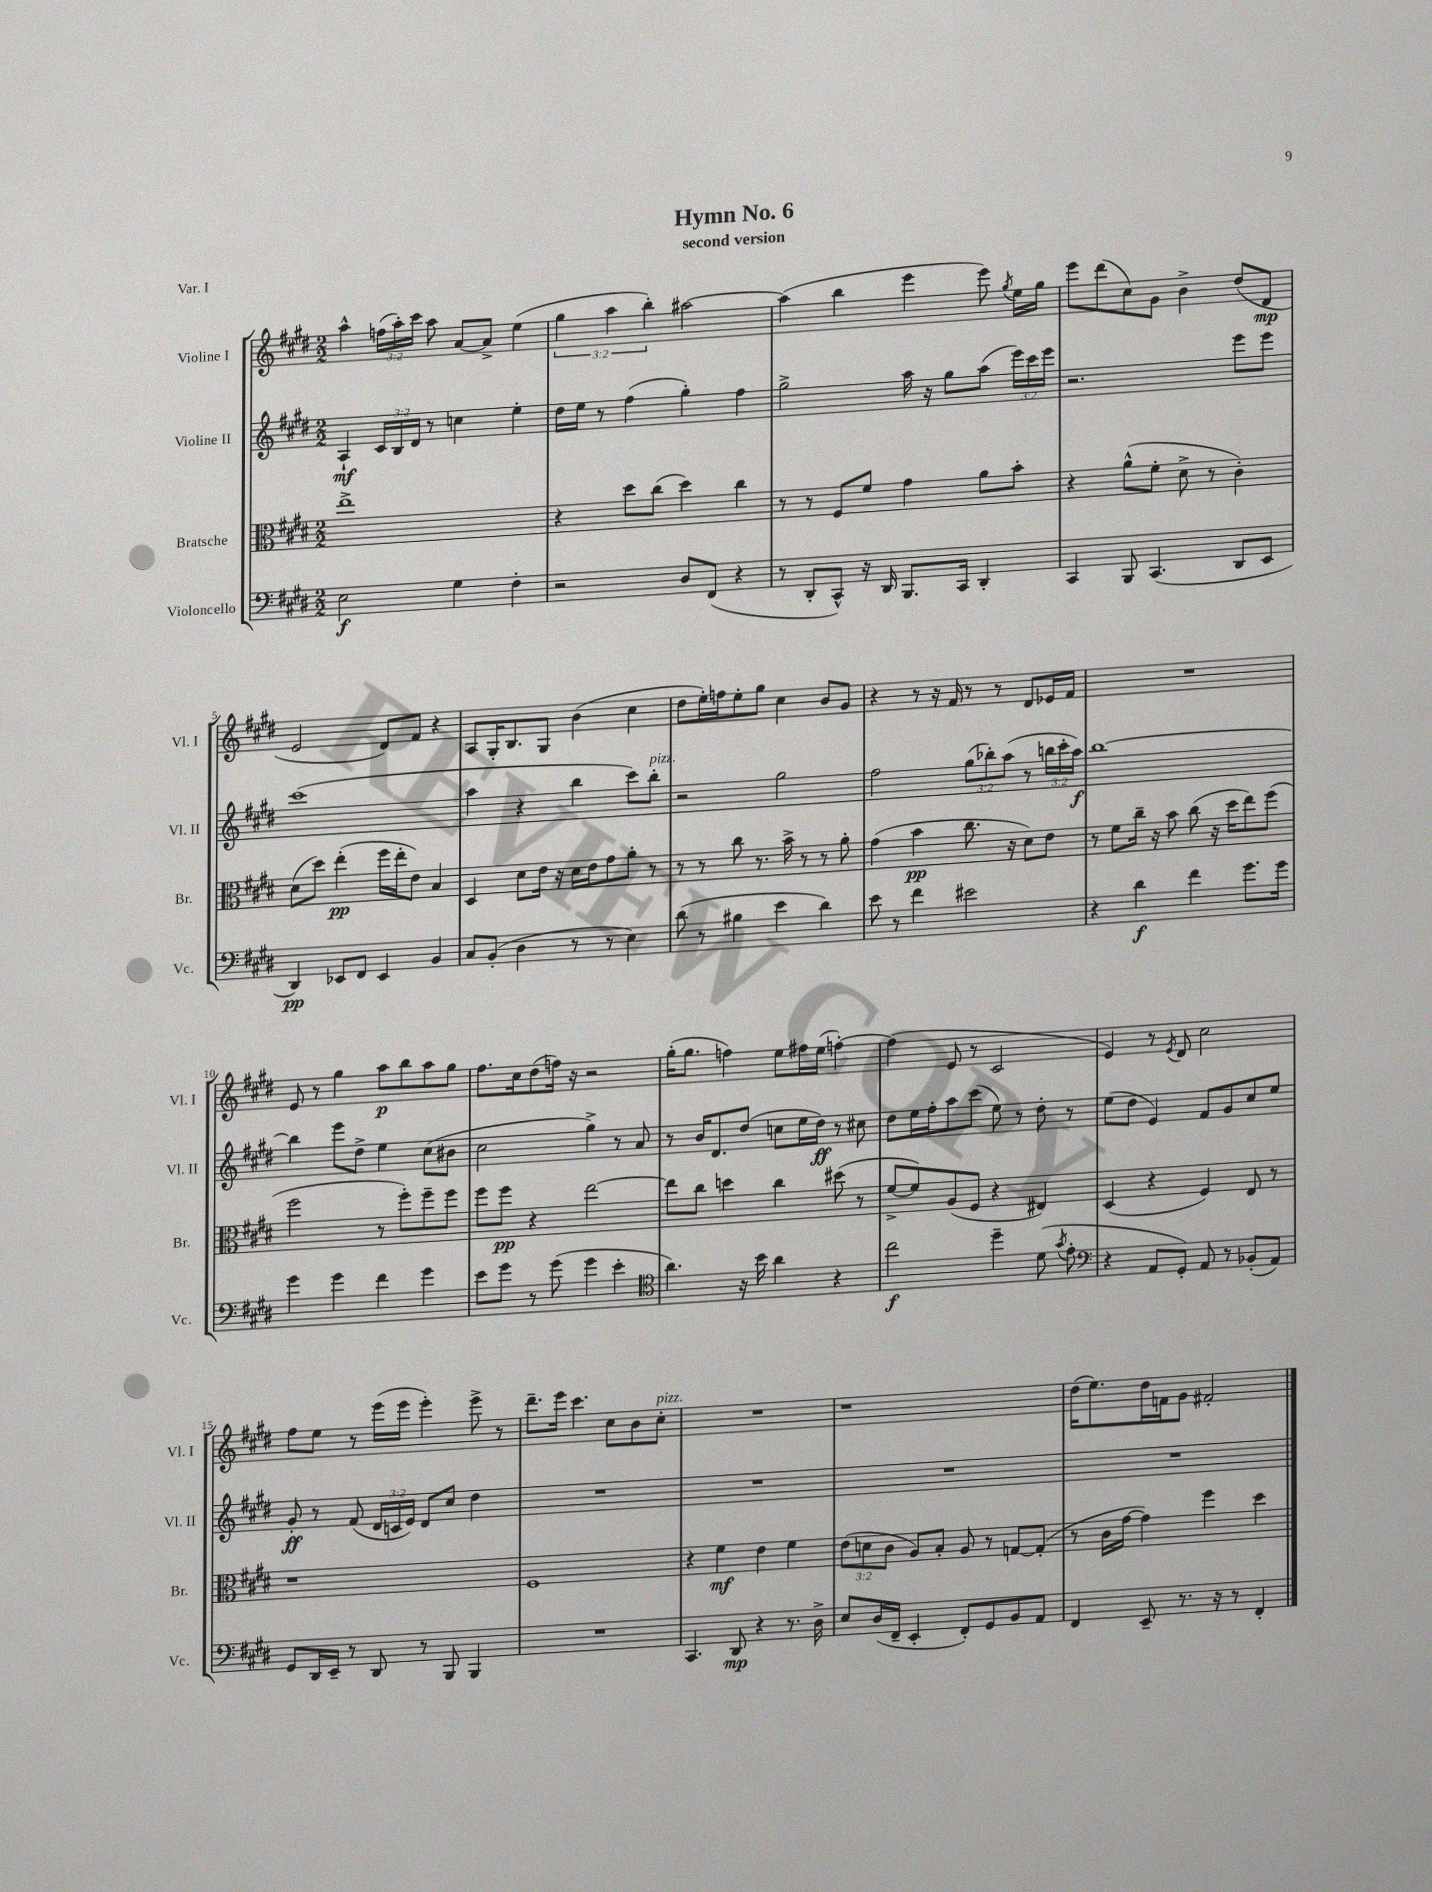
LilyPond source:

\header { title = "Hymn No. 6" subtitle = "second version" piece = "Var. I" }
<<
\new StaffGroup <<
\new Staff = "s0" \with { instrumentName = "Violine I" shortInstrumentName = "Vl. I" } {
    \clef treble \key e \major \numericTimeSignature \time 2/2 \override Staff.TupletNumber.text = #tuplet-number::calc-fraction-text
    \autoBeamOff a''4-^ \tuplet 3/2 { f''16[( a''16-.) cis'''16] } a''8 a'8[~ a'8]-> e''4( |
    \tuplet 3/2 { gis''4 a''4 b''4-.) } ais''2~ |
    ais''4( b''4 e'''4 e'''8) \acciaccatura { gis''8 } e''16[ gis''16] |
    e'''8[ dis'''8( cis''8) gis'8] b'4-> dis''8[( dis'8]\mp |
    e'2 dis'8[) fis'8] r4 |
    a8[ gis16-. b8. gis8] b'4( cis''4 |
    dis''8[ e''16-.) f''16 e''8-. gis''8] cis''4 b'8[ gis'8] |
    r4 r8 r16 fis'16 r8 r8 dis'8[ ees'16 fis'16] |
    R1 |
    e'8 r8 gis''4 a''8[\p b''8 a''8 gis''8] |
    fis''8.[ cis''16 dis''8( f''16]) r16 r2 |
    gis''16[-.( gis''8.] f''4) e''8[ fis''16 e''16]( f''4~-.) |
    f''4( e'8 r8 cis'2 |
    e'4) r8 \acciaccatura { e'8 } dis'8 cis''2 |
    fis''8[ e''8] r8 e'''16[( e'''16] e'''4-.) e'''8-> r8 |
    dis'''8.[-- e'''16] cis'''4. cis''8[ b'8 cis''8]-.^\markup { \italic "pizz." } |
    R1 |
    r1 |
    dis''16[( e''8.) dis''16 f'16 gis'8] fis'2-. \bar "|." |
}
\new Staff = "s1" \with { instrumentName = "Violine II" shortInstrumentName = "Vl. II" } {
    \clef treble \key e \major \numericTimeSignature \time 2/2 \override Staff.TupletNumber.text = #tuplet-number::calc-fraction-text
    \autoBeamOff a4-!\mf \tuplet 3/2 { cis'16[ b16 dis'16] } r8 c''4 e''4-. |
    dis''16[ e''16] r8 fis''4( gis''4-.) fis''4 |
    gis''2-> a''16 r16 gis''8[ a''8]( \tuplet 3/2 { e'''16[) cis'''16 e'''16] } |
    r2. e'''8[ e'''8] |
    cis'''1( |
    a''4 r4 b''4 cis'''8[) b''8]-.^\markup { \italic "pizz." } |
    r2 gis''2 |
    fis''2 \tuplet 3/2 { gis''8[( bes''8-.) a''8]( } r8 \tuplet 3/2 { b''16[ cis'''16-. a''16]\f) } |
    b''1~ |
    b''4 e'''8[ dis''8]-> e''4 cis''8[( bis'8] |
    cis''2 gis''4->) r8 a'8 |
    r8 b'16[ dis'8. dis''8]( c''8[ e''16 dis''16]\ff) r8 cis''8 |
    dis''8[ e''16 fis''16-. a''8 cis'''8]( e''8) r8 dis''8-. r8 |
    e''8[( dis''8] e'4) fis'8[ gis'8 cis''8 e''8] |
    gis'8-.\ff r8 fis'8( \tuplet 3/2 { dis'16[ c'16 e'16]) } dis'8[ cis''8] dis''4 |
    R1 |
    R1 |
    R1 |
    R1 \bar "|." |
}
\new Staff = "s2" \with { instrumentName = "Bratsche" shortInstrumentName = "Br." } {
    \clef alto \key e \major \numericTimeSignature \time 2/2 \override Staff.TupletNumber.text = #tuplet-number::calc-fraction-text
    \autoBeamOff e''1-> |
    r4 dis''8[ cis''8]( dis''4) cis''4 |
    r8 r8 fis8[ fis'8] gis'4 a'8[ b'8]-. |
    r4 a'8[-^( fis'8]-. dis'8-> r8 cis'4-.) |
    dis'8[( dis''8]) e''4-.\pp( fis''16[ e''16-. e'8]) b4 |
    dis4 dis'8[ e'16] r16 dis'16[ e'16 gis'8 a'8]-. r8 |
    r8 r8 cis''8 r8. b'16-> r8 r8 a'8-. |
    gis'4( b'4\pp cis''8. r16 dis'8[) e'8] |
    r8 fis'8[ cis''16]-- r16 b'8 cis''8( r16 dis''16[ e''8) fis''8]( |
    fis''2 r8 fis''8[-.) fis''8-- fis''8] |
    fis''8[ fis''8]\pp r4 e''2~ |
    e''8[ cis''8] d''4 cis''4 dis''8( r8 |
    fis'8[~-> fis'8) a8( fis8] r4 eis4) |
    dis4( r4 fis4) e8 r8 |
    r1 |
    fis1 |
    r4 fis'4\mf e'4 fis'4 |
    \tuplet 3/2 { e'8[( d'8 cis'8] } a8[) b8]-. a8 r8 g8[~ g8]-.( |
    r8 cis'16[ gis'16]~ gis'4) fis''4 dis''4 \bar "|." |
}
\new Staff = "s3" \with { instrumentName = "Violoncello" shortInstrumentName = "Vc." } {
    \clef bass \key e \major \numericTimeSignature \time 2/2
    \autoBeamOff e2\f gis4 fis4-. |
    r2 dis8[ fis,8]( r4 |
    r8 dis,8[-. cis,8]-^) r16 dis,16 b,,8.[ cis,16] dis,4-. |
    cis,4 b,,8 cis,4.( dis,8[ e,8] |
    dis,4\pp) ees,8[ fis,8] ees,4 b,4 |
    cis8[ b,8]-.( dis4 r8 r8 e4) |
    dis'8( r8 bis4 e'4 dis'4) |
    e'8 r8 fis'4 eis'2 |
    r4 dis'4\f fis'4 gis'8.[ gis'16] |
    gis'4 gis'4 fis'4 gis'4 |
    e'8[ gis'8] r8 gis'8( gis'4 e'4-. |
    \clef tenor a'4.) r16 b'16 a'4 r4 |
    cis''2\f dis''4-- dis'8( \acciaccatura { gis'8 } e'8-. |
    \clef bass r4 a,8[ gis,8]-.) a,8 r8 bes,8[-.( a,8]) |
    gis,8[ dis,16 e,16]-- r8 dis,8 r8 b,,8 b,,4 |
    R1 |
    cis,4. dis,8\mp r4 r8. dis16-> |
    e8[ dis16( fis,16]-- e,4-. fis,8[-.) gis,8 b,8 a,8] |
    fis,4 e,8-- r8. r16 r8 fis,4-. \bar "|." |
}
>>
>>
